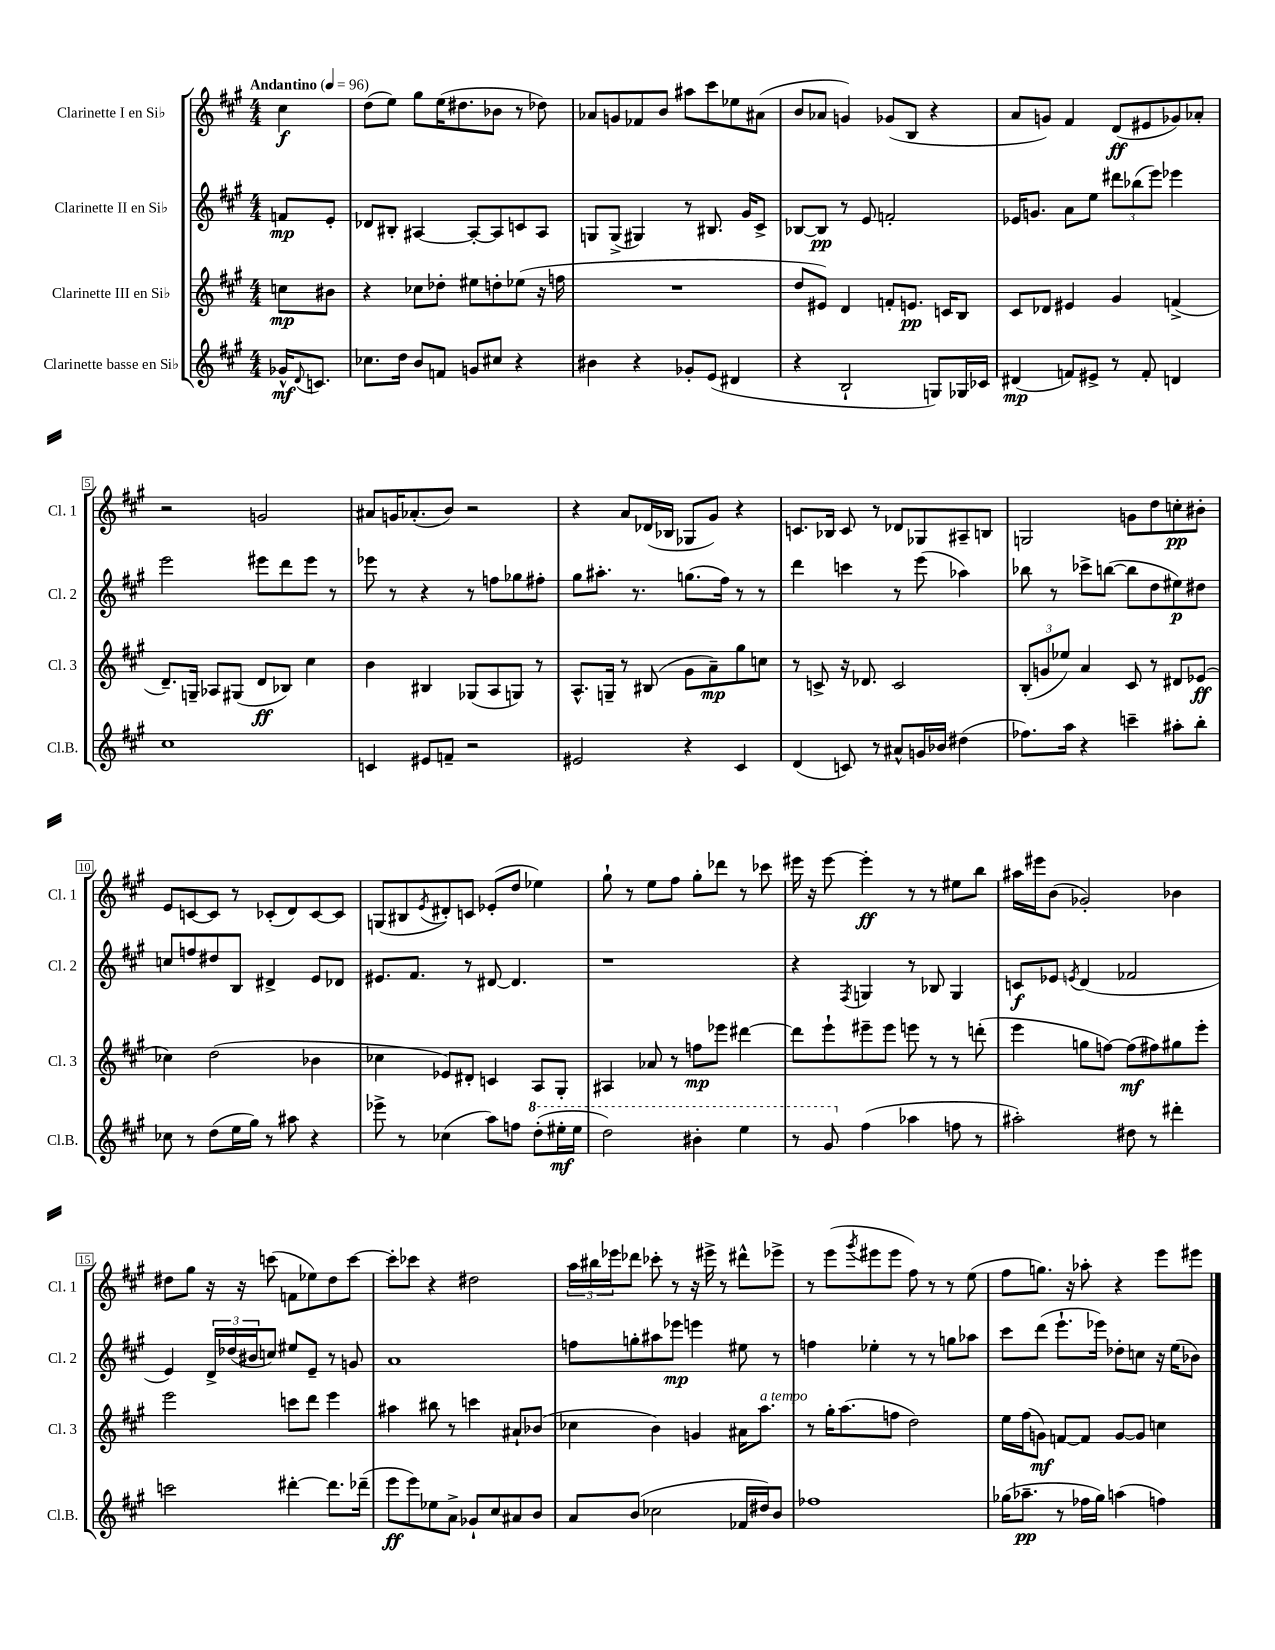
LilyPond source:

<<
\new StaffGroup <<
\new Staff = "s0" \with { instrumentName = "Clarinette I en Sib" shortInstrumentName = "Cl. 1" } {
    \clef treble \key a \major \numericTimeSignature \time 4/4 \partial 4 \tempo "Andantino" 4 = 96
    cis''4\f |
    d''8( e''8) gis''8 e''16( dis''8. bes'8 r8 des''8) |
    aes'8 g'8 fes'8 b'8 ais''8 cis'''8 ees''8 ais'8( |
    b'8 aes'8 g'4) ges'8( b8 r4 |
    a'8 g'8) fis'4 d'8\ff( eis'8 ges'8) aes'8-. |
    r2 g'2 |
    ais'8 g'16 aes'8.-.( b'8) r2 |
    r4 a'8 des'16( bes16 ges8 gis'8) r4 |
    c'8. bes16 c'8 r8 des'8 ges8 ais8-- b8 |
    g2 g'8 d''8 c''8-.\pp bis'8-. |
    e'8 c'8~ c'8 r8 ces'8-.( d'8) ces'8~ ces'8 |
    g8( bis8 \acciaccatura { e'8 } dis'8-.) c'8 ees'8-.( d''8 ees''4) |
    gis''8-! r8 e''8 fis''8 gis''8-. des'''8 r8 ces'''8 |
    eis'''16 r16 eis'''8~ eis'''4-.\ff r8 r8 eis''8 b''8 |
    ais''16 eis'''16 b'8( ges'2-.) bes'4 |
    dis''8 gis''8 r16 r16 c'''8( f'8 ees''8) dis''8 c'''8~ |
    c'''8-. ces'''8 r4 dis''2 |
    \tuplet 3/2 { a''16 bis''16 ees'''16 } des'''8 ces'''8-. r8 r16 eis'''16-> r8 dis'''8-^ ees'''8-> |
    r8 e'''8( \acciaccatura { gis'''8 } eis'''8 eis'''8 fis''8) r8 r8 e''8( |
    fis''8 g''8.) r16 aes''8-. r4 e'''8 eis'''8 \bar "|." |
}
\new Staff = "s1" \with { instrumentName = "Clarinette II en Sib" shortInstrumentName = "Cl. 2" } {
    \clef treble \key a \major \numericTimeSignature \time 4/4 \partial 4
    f'8\mp e'8-. |
    des'8 bis8-. ais4~ ais8~-. ais8 c'8 ais8 |
    g8 g8->( gis4) r8 bis8. gis'16 cis'8-> |
    bes8~ bes8\pp r8 e'8 f'2-. |
    ees'16 g'8. a'8 e''8 \tuplet 3/2 { dis'''8 bes''8( e'''8) } ees'''4 |
    e'''2 eis'''8 d'''8 eis'''8 r8 |
    ees'''8 r8 r4 r8 f''8 ges''8 fis''8-. |
    gis''8 ais''8.-. r8. g''8.( fis''16) r8 r8 |
    d'''4 c'''4 r8 e'''8( aes''4) |
    bes''8 r8 ces'''8-> b''8~( b''8 d''8 eis''8\p) dis''8 |
    c''8 f''8 dis''8 b8 dis'4-> e'8 des'8 |
    eis'8. fis'8. r8 dis'8~ dis'4. |
    r1 |
    r4 \acciaccatura { fis8 } g4 r8 bes8 g4 |
    c'8\f ees'8 \acciaccatura { e'8 } d'4( fes'2 |
    e'4) \tuplet 3/2 { d'16-> des''16( bis'16 } c''8) eis''8 e'8-- r8 g'8 |
    a'1 |
    f''8 g''8-. ais''8 ees'''8\mp e'''4 eis''8 r8 |
    f''4 ees''4-. r8 r8 g''8 aes''8 |
    cis'''8 d'''8( e'''8.-! ees'''16) des''8-. c''8 r16 e''16( bes'8) \bar "|." |
}
\new Staff = "s2" \with { instrumentName = "Clarinette III en Sib" shortInstrumentName = "Cl. 3" } {
    \clef treble \key a \major \numericTimeSignature \time 4/4 \partial 4
    c''8\mp bis'8 |
    r4 ces''8 des''8-. eis''8 d''8-. ees''8( r16 f''16 |
    R1 |
    d''8 eis'8) d'4 f'8-. e'8.\pp c'16 b8 |
    cis'8 des'8 eis'4 gis'4 f'4->( |
    d'8.--) g16-- aes8 gis8( d'8\ff bes8) cis''4 |
    b'4 bis4 ges8( a8 g8) r8 |
    a8.-^ g16-- r8 bis8( gis'8 a'8--\mp) gis''8 c''8 |
    r8 c'8-> r16 des'8. c'2 |
    \tuplet 3/2 { b8-.( g'8 ees''8) } a'4 cis'8 r8 dis'8 ees'8\ff( |
    ces''4) d''2( bes'4 |
    ces''4 ees'8) dis'8-. c'4 a8 gis8-. |
    ais4 aes'8 r8 f''8\mp ees'''8 dis'''4~ |
    dis'''8 e'''8-! eis'''8-- eis'''8 e'''8 r8 r8 d'''8-.( |
    e'''4 g''8 f''8~) f''8\mf( fis''8) gis''8 e'''8-. |
    e'''2 c'''8 d'''8 e'''4 |
    ais''4 bis''8 r8 c'''4 ais'8-! bes'8( |
    ces''4 b'4) g'4 ais'16 a''8.^\markup { \italic "a tempo" } |
    r8 gis''16-. a''8.( f''8 d''2) |
    e''16 fis''16( g'8\mf) f'8~ f'8 g'8~ g'8 c''4 \bar "|." |
}
\new Staff = "s3" \with { instrumentName = "Clarinette basse en Sib" shortInstrumentName = "Cl.B." } {
    \clef treble \key a \major \numericTimeSignature \time 4/4 \partial 4
    ges'16-^\mf \appoggiatura { d'8 } c'8. |
    ces''8. d''16 b'8 f'8 g'8 cis''8 r4 |
    bis'4 r4 ges'8-. e'8( dis'4 |
    r4 b2-! g8) ges16 ces'16 |
    dis'4\mp( f'8) eis'8-> r8 f'8-. d'4 |
    cis''1 |
    c'4 eis'8 f'8-- r2 |
    eis'2 r4 cis'4 |
    d'4( c'8) r8 ais'8-^ g'16 bes'16 dis''4( |
    fes''8.) a''16 r4 c'''4-- ais''8-. b''8-. |
    ces''8 r8 d''8( e''16 gis''16) r8 ais''8 r4 |
    ees'''8-> r8 ces''4( a''8) f''8 \ottava #1 d'''8-.( eis'''16-.\mf eis'''16 |
    d'''2) bis''4-. e'''4 |
    r8 gis''8 \ottava #0 fis''4( aes''4 f''8 r8 |
    ais''2-.) dis''8 r8 dis'''4-. |
    c'''2 dis'''4~-. dis'''8. des'''16--( |
    e'''8\ff e'''8) ees''8 a'8-> ges'8-! cis''8 ais'8 b'8 |
    a'8 b'8( ces''2 fes'16 dis''16) b'8 |
    fes''1 |
    ges''16( aes''8.--\pp r8 fes''16 ges''16) a''4( f''4) \bar "|." |
}
>>
>>
\layout { \context { \Score \override BarNumber.stencil = #(make-stencil-boxer 0.1 0.3 ly:text-interface::print) } }
